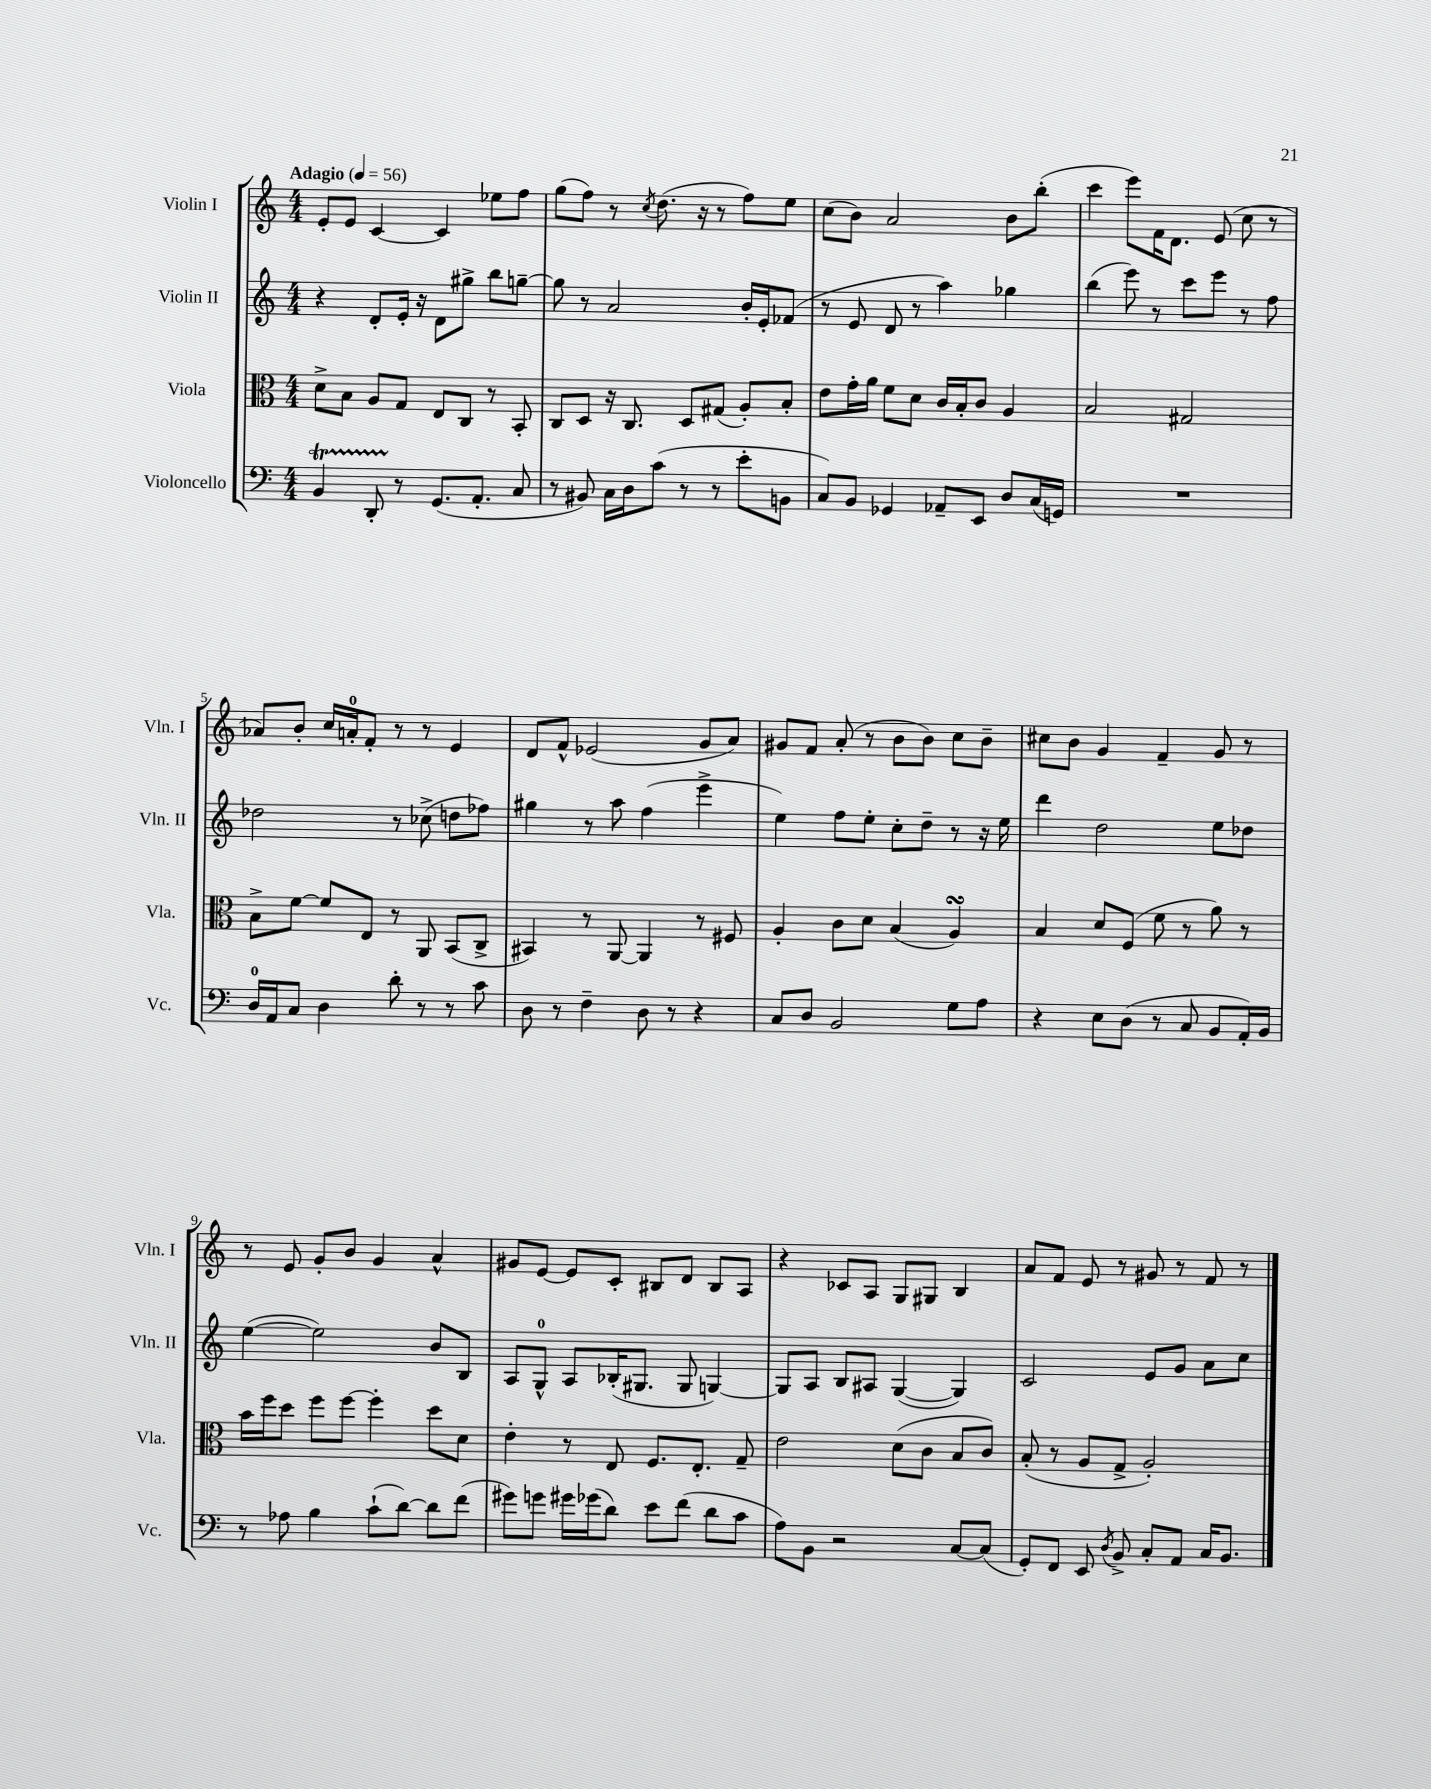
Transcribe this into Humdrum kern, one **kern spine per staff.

**kern	**kern	**kern	**kern
*part4	*part3	*part2	*part1
*staff4	*staff3	*staff2	*staff1
*I"Violoncello	*I"Viola	*I"Violin II	*I"Violin I
*I'Vc.	*I'Vla.	*I'Vln. II	*I'Vln. I
*clefF4	*clefC3	*clefG2	*clefG2
*k[]	*k[]	*k[]	*k[]
*M4/4	*M4/4	*M4/4	*M4/4
*MM56	*MM56	*MM56	*MM56
=1	=1	=1	=1
!	!	!	!LO:TX:a:B:t=Adagio
4BBt/	8d^\L	4r	8e'/L
.	8B\J	.	8e/J
8DDTTT'/	8A/L	8d'/L	[4c/
8r	8G/J	16e'/Jk	.
.	.	16r	.
(8.GG/L	8E/L	8d\L	4c/]
.	8C/J	8gg#X^\J	.
8.AA'/J	.	.	.
.	8r	8bb\L	8ee-X\L
8C/	8BB'/	[8ggn~\J	8ff\J
=2	=2	=2	=2
8r	8C/L	8gg\]	(8gg\L
8BB#X/)	8D/J	8r	8ff\J)
16C\LL	16r	2a/	8r
16D\J	8.C/	.	.
.	.	.	8qcc/
(8c\J	.	.	(8.dd\
8r	8D/L	.	.
.	.	.	16r
8r	(8G#X/J	.	8r
8e'\L	8A'/L)	16b'/LL	8ff\L)
.	.	16e'/J	.
8BBn\J	8B'/J	(8f-X/J	8ee\J
=3	=3	=3	=3
8C/L)	8e\L	8r	(8cc\L
8BB/J	16g'\L	8e/	8b\J)
.	16a\JJ	.	.
4GG-X/	8f\L	8d/	2a/
.	8d\J	8r	.
8AA-X~/L	16c/LL	4aa\)	.
.	16B'/J	.	.
8EE/J	8c/J	.	.
8D/L	4A/	4gg-X\	8b\L
(16C/L	.	.	(8bb'\J
16GGn/JJ)	.	.	.
=4	=4	=4	=4
1r	2B/	(4bb\	4ccc\
.	.	8eee\)	8eee\L)
.	.	8r	16f\K
.	.	.	8.d\J
.	2G#X/	8ccc\L	.
.	.	8eee\J	(8e/
.	.	8r	8cc\
.	.	8ff\	8r
!!LO:LB:g=z
=5	=5	=5	=5
16D/LL	8B^\L	2dd-X\	8a-X/L)
16AA/J	.	.	.
8C/J	[8f\J	.	8b'/J
4D\	8f/L]	.	16cc/LL
.	.	.	16an'/J
.	8E/J	.	8f'/J
8d'\	8r	8r	8r
8r	8AA/	(8cc-X^\	8r
8r	(8BB/L	8ddn\L	4e/
8c\	8C^/J	8ff-X\J)	.
=6	=6	=6	=6
8D\	4BB#X/)	4gg#X\	8d/L
8r	.	.	8f^^/J
4F~\	8r	8r	(2e-X/
.	[8AA/	8aa\	.
8D\	4AA/]	(4ff\	.
8r	.	.	.
4r	8r	4eee^\	8g/L
.	8F#X/	.	8a/J)
=7	=7	=7	=7
8C/L	4A'/	4ee\)	8g#X/L
8D/J	.	.	8f/J
2BB/	8c\L	8ff\L	(8a'/
.	8d\J	8ee'\J	8r
.	(4B/	8cc'\L	8b\L
.	.	8dd~\J	8b\J)
8G\L	4AsSSS/)	8r	8cc\L
8A\J	.	16r	8b~\J
.	.	16ee\	.
=8	=8	=8	=8
4r	4B/	4ddd\	8cc#X\L
.	.	.	8b\J
8E\L	8d/L	2dd\	4g/
(8D\J	(8F/J	.	.
8r	8f\	.	4f~/
8C/	8r	.	.
8BB/L	8a\)	8ee\L	8g/
16AA'/L)	8r	8dd-X\J	8r
16BB/JJ	.	.	.
!!LO:LB:g=z
=9	=9	=9	=9
8r	16b\LL	([4ee\	8r
.	16ff\J	.	.
8A-X\	8dd\J	.	8e/
4B\	8ff\L	2ee\])	8g'/L
.	[8ff\J	.	8b/J
(8c`\L	4ff'\]	.	4g/
[8d\J)	.	.	.
8d\L]	8dd\L	8b/L	4a^^/
(8f\J	8d\J	8B/J	.
=10	=10	=10	=10
8g#X\L)	4e'\	8A/L	8g#X/L
8gn\J	.	8G^^/J	[8e/J
16g#X\LL	8r	8A/L	8e/L]
(16g-X\J	.	.	.
8d\J)	8E/	(16B-X'/K	8c'/J
.	.	8.G#X/J	.
8e\L	8.F/L	.	8B#X/L
(8f\J	.	8G#/	8d/J
.	8.E'/J	.	.
8d\L	.	[4Gn/)	8B#/L
8c\J	8G~/	.	8A/J
=11	=11	=11	=11
8A\L)	2e\	8G/L]	4r
8BB\J	.	8A/J	.
2r	.	8B/L	8c-X/L
.	.	8A#X/J	8A/J
.	(8d\L	([4G/	8G/L
.	8c\J	.	8G#X/J
[8C/L	8B/L	4G/])	4B/
(8C/J]	8c/J)	.	.
=12	=12	=12	=12
8GG'/L)	(8B'/	2c/	8a/L
8FF/J	8r	.	8f/J
8EE/	8A/L	.	8e/
8qD/	.	.	.
8BB^/	8G^/J	.	8r
8C'/L	2A'/)	8e/L	8g#X/
8AA/J	.	8g/J	8r
16C/KL	.	8a\L	8f/
8.BB/J	.	.	.
.	.	8cc\J	8r
==	==	==	==
*-	*-	*-	*-
